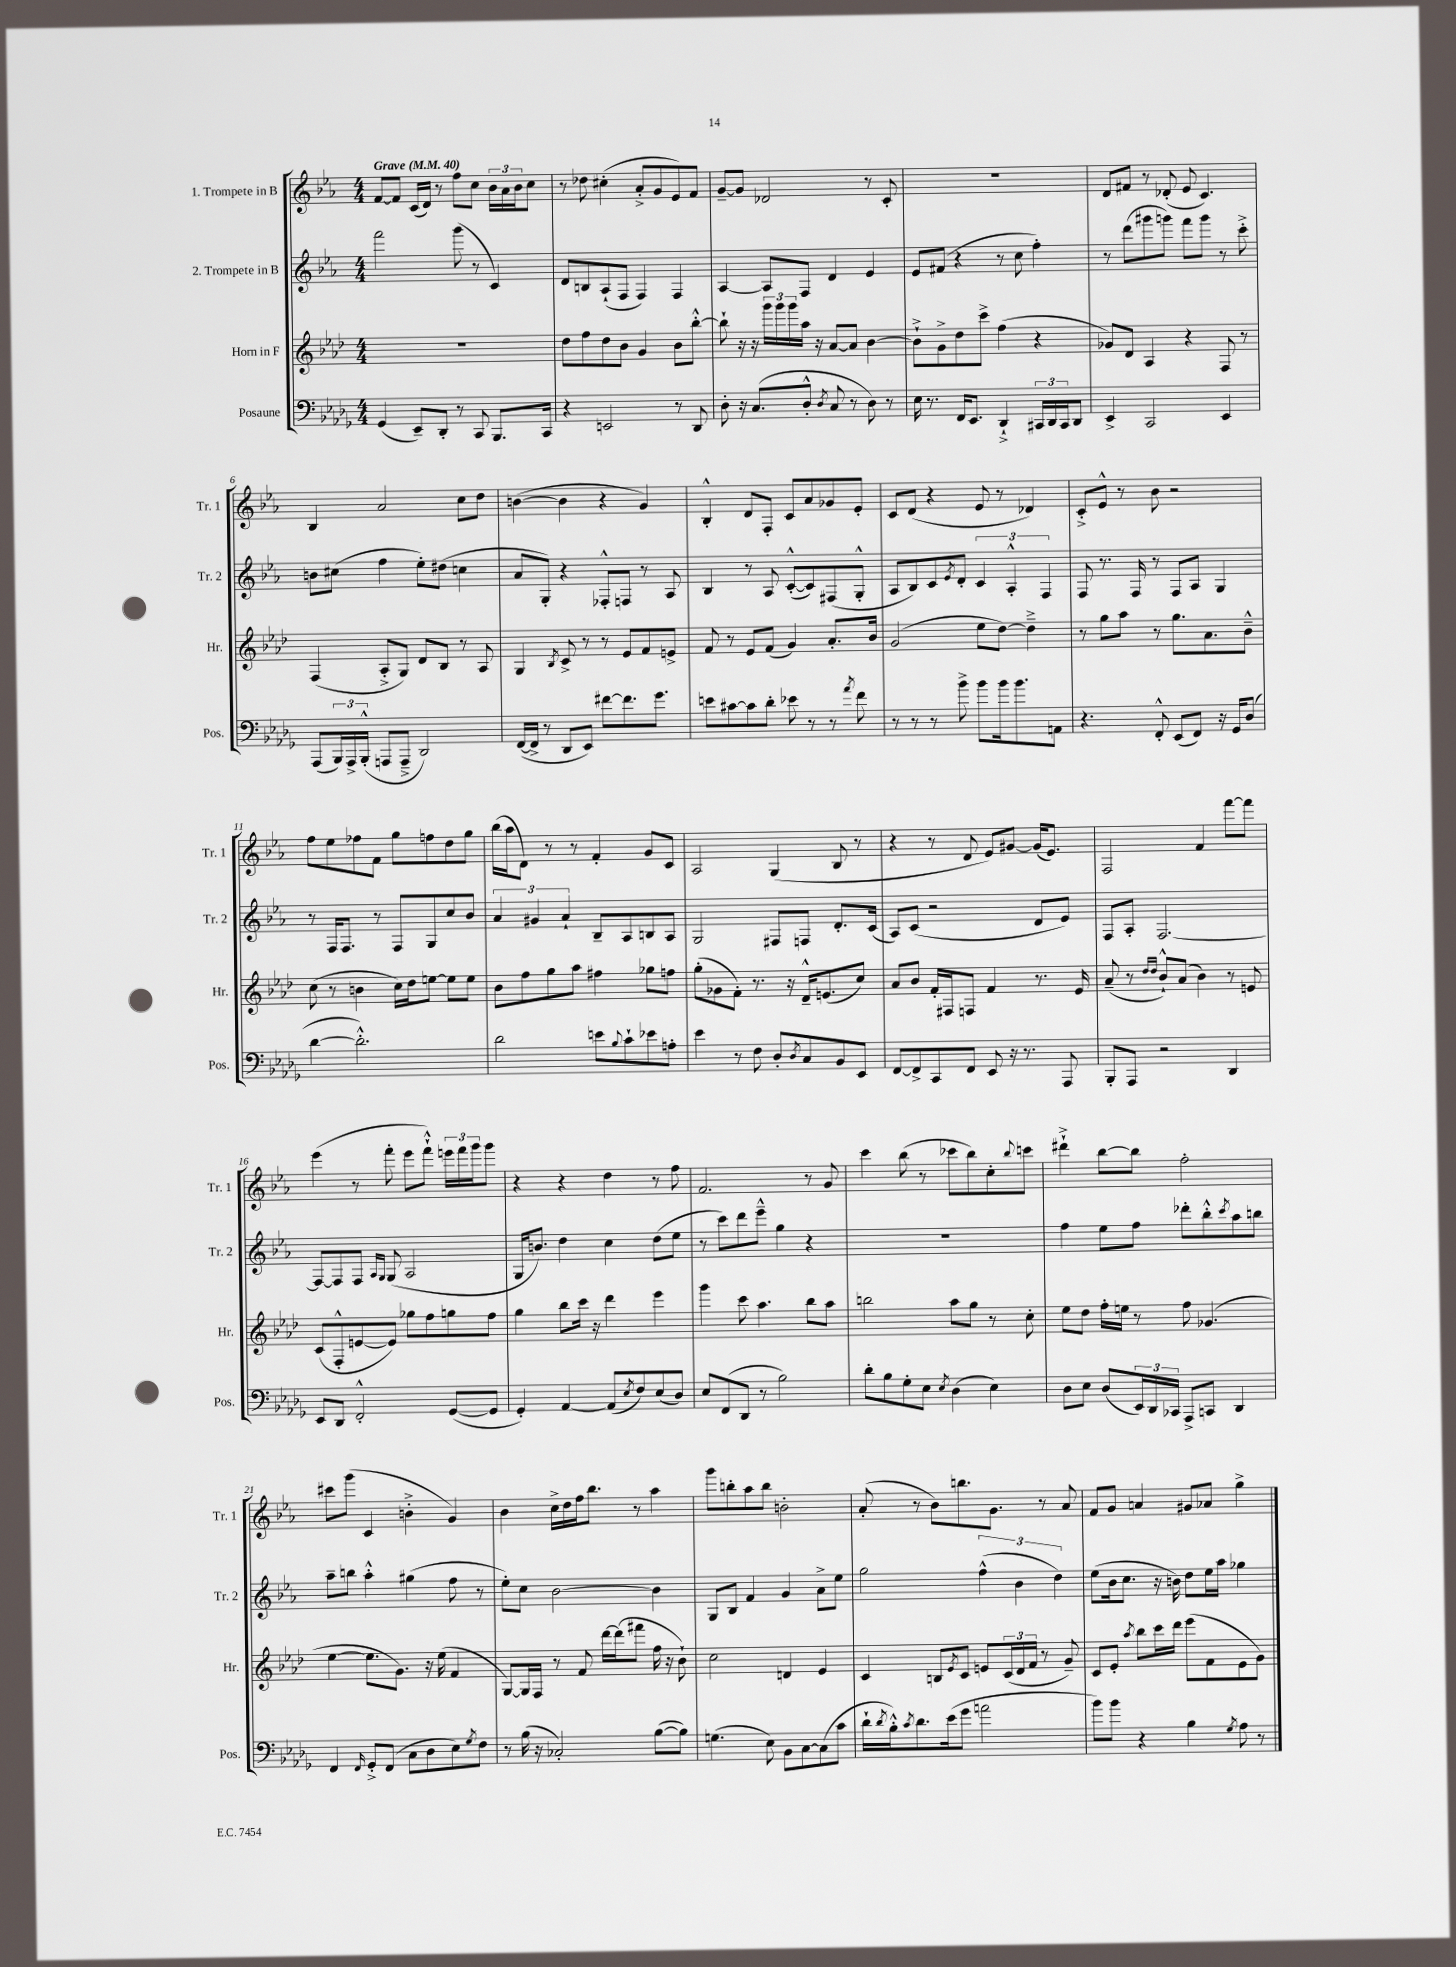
<<
\new StaffGroup <<
\new Staff = "s0" \with { instrumentName = "1. Trompete in B" shortInstrumentName = "Tr. 1" } {
    \clef treble \key ees \major \numericTimeSignature \time 4/4 \tempo "Grave" 4 = 40
    f'8~ f'8 c'16( d'16) r8 f''8 c''8 \tuplet 3/2 { bes'16 aes'16 bes'16 } c''8 |
    r8 des''8 cis''4-.( aes'8-.-> g'8 ees'8) f'8 |
    g'8~-- g'8 des'2 r8 c'8-. |
    R1 |
    d'8 fis'8 r8 des'8-.( ees'8 c'4.) |
    bes4 aes'2 c''8 d''8 |
    b'4~( b'4 r4 g'4) |
    bes4-.-^ d'8 f8-. c'8 aes'8 ges'8 ees'8-. |
    c'8 d'8( r4 ees'8 r8 des'4) |
    c'8-.-> ees'8-^ r8 bes'8 r2 |
    f''8 ees''8 fes''8 f'8 g''8 f''8 d''8 g''8 |
    bes''16( aes''16 d'8) r8 r8 f'4-. g'8 c'8 |
    aes2 g4( bes8 r8 |
    r4 r8 d'8 ees'8) gis'8~ gis'16( ees'8.) |
    f2 f'4 f'''8~ f'''8 |
    ees'''4( r8 f'''8-. ees'''8 f'''8-!-^) \tuplet 3/2 { e'''16 f'''16 g'''16 } g'''8 |
    r4 r4 d''4 r8 f''8 |
    f'2. r8 g'8 |
    c'''4 bes''8( r8 ces'''8 bes''8) c''8-. \appoggiatura { bes''8 } c'''8 |
    dis'''4-!-> bes''8~ bes''8 f''2-. |
    cis'''8 g'''8( c'4 b'4-.-> g'4) |
    bes'4 c''16-> d''16 f''16 bes''8. r8 aes''4 |
    g'''8 b''8-. aes''8 b''8 b'2-. |
    aes'8-.( r8 bes'8) b''8. g'8. r8 aes'8 |
    f'8 g'8 a'4 gis'8 aes'8 g''4-> \bar "|." |
}
\new Staff = "s1" \with { instrumentName = "2. Trompete in B" shortInstrumentName = "Tr. 2" } {
    \clef treble \key ees \major \numericTimeSignature \time 4/4
    f'''2 g'''8( r8 c'4) |
    d'8 b8 aes8-!( f8 f4) f4 |
    aes4~ aes8 f8 d'4 ees'4 |
    ees'8 fis'8( r4 r8 c''8 f''4-.) |
    r8 d'''8( gis'''8 g'''8) f'''8 g'''8 r8 c'''8-.-> |
    b'8 cis''8( f''4 ees''8-.) dis''8( c''4 |
    aes'8 g8-.) r4 fes8-.-^ f8 r8 aes8 |
    bes4 r8 aes8 c'8~-.-^( c'8) fis8( g8-.-^ |
    aes8 bes8) c'8 \acciaccatura { ees'8 } d'8-. \tuplet 3/2 { c'4 aes4-.-^ f4 } |
    f8 r8. f16 r8 f8 aes8 g4 |
    r8 f16 f8. r8 f8 g8 c''8 bes'8 |
    \tuplet 3/2 { aes'4 gis'4 aes'4-! } bes8-- aes8 b8 aes8 |
    g2 fis8 f8 d'8.-. c'16( |
    aes8) c'8( r2 d'8 ees'8) |
    f8 aes8-. f2.~ |
    f8~ f8 f8 \grace { aes16 g16 } g8( aes2 |
    g16 b'8.) d''4 c''4 d''8( ees''8 |
    r8 c'''8) d'''8 ees'''8---^ g''4 r4 |
    R1 |
    f''4 ees''8 f''8 des'''8-. bes''8-.-^ \acciaccatura { c'''8 } aes''8 b''8 |
    aes''8-- b''8 aes''4-.-^ gis''4( f''8 r8 |
    ees''8-.) c''8 bes'2~ bes'4 |
    g8 bes8 f'4 g'4 aes'8-> ees''8 |
    g''2 \tuplet 3/2 { f''4-^( bes'4 d''4) } |
    ees''8( bes'16 c''8. r16 b'16) d''8 ees''16 aes''16 ges''4 \bar "|." |
}
\new Staff = "s2" \with { instrumentName = "Horn in F" shortInstrumentName = "Hr." } {
    \clef treble \key aes \major \numericTimeSignature \time 4/4
    R1 |
    des''8 f''8 des''8 bes'8 g'4 bes'8 bes''8~-.-^ |
    bes''8-! r16 r16 \tuplet 3/2 { g'''16 g'''16 g'''16 } aes''16 r16 aes'8~ aes'8 bes'4~ |
    bes'8-!-> g'8-> des''8 c'''8-> f''4( r4 |
    ges'8) des'8 aes4 r4 f8 r8 |
    f4( aes8-.-> g8) des'8 bes8 r8 aes8 |
    g4 \acciaccatura { bes8 } c'8-> r8 r8 ees'8 f'8 e'8-> |
    f'8 r8 ees'8 f'8( g'4) aes'8.-. bes'16 |
    g'2( ees''8 des''8~) des''4---> |
    r8 g''8 aes''8 r8 g''8. aes'8. bes'8---^ |
    c''8( r8 b'4 c''16) des''16 e''8~ e''8 e''8 |
    bes'8 f''8 g''8 aes''8 fis''4 ges''8 f''8 |
    g''8-.( ges'8 f'8-.) r8. r16 des'16---^ e'8.( c''8) |
    aes'8 bes'8 f'16-. fis16 f8 f'4 r8. ees'16 |
    aes'8--( r8 \grace { des''16 des''16 } bes'8-!-^) aes'8( bes'4) r8 e'8 |
    c'8( f8-.-^ e'8~ e'8) ges''8 f''8 g''8 f''8 |
    g''4 bes''8 c'''16 r16 des'''4 ees'''4 |
    g'''4 c'''8 aes''4. bes''8 aes''8 |
    b''2 aes''8 g''8 r8 c''8-. |
    ees''8 des''8 f''16-. e''16 r8 f''8 ges'4.( |
    ees''4~ ees''8. g'8.) r16 ees''16( f'4 |
    g8~) g16 f16 r8 f'8 des'''16~ des'''16( fis'''8 f''16 r16 bes'8-!) |
    c''2 d'4 ees'4 |
    c'4 b8 \acciaccatura { ees'8 } c'8 e'8 \tuplet 3/2 { c'16( des'16 f'16 } r8 g'8--) |
    c'8 ees'8-. \acciaccatura { aes''8 } bes''8 c'''16 des'''16 ees'''8( f'8 ees'8 g'8) \bar "|." |
}
\new Staff = "s3" \with { instrumentName = "Posaune" shortInstrumentName = "Pos." } {
    \clef bass \key des \major \numericTimeSignature \time 4/4
    ges,4( ees,8--) des,8-. r8 c,8 bes,,8. c,16 |
    r4 e,2 r8 des,8 |
    des8-. r16 c8.( des8-.-^ \acciaccatura { des8 } c8 r8 des8) r8 |
    ees16 r8. f,16 ees,8. des,4-!-> \tuplet 3/2 { cis,16 des,16 cis,16 } des,8 |
    ees,4-> c,2 ees,4 |
    aes,,8( \tuplet 3/2 { bes,,16) aes,,16-> bes,,16-.-^( } a,,8 a,,8---> des,2) |
    f,16~( f,16-> r8 des,8 ees,8) fis'8~ fis'8. ges'8. |
    e'8 cis'8~ cis'8 des'8-. ees'8 r8 r8 \acciaccatura { aes'8 } f'8 |
    r8 r8 r8 bes'8-> bes'8 bes'16 bes'8. a,8 |
    r4. f,8-.-^ ees,8( f,8) r16 ges,16 des8( |
    des'4~ des'2.-.-^) |
    des'2 e'8 \appoggiatura { bes8 } c'8-! ees'8 a8-. |
    ees'4 r8 f8 des8-. \acciaccatura { des8 } c8 bes,8 ees,8 |
    f,8~ f,8-> c,8 f,8 ees,8 r16 r8. aes,,8 |
    bes,,8-. aes,,8 r2 des,4 |
    ees,8 des,8 f,2-.-^ ges,8~( ges,8 |
    ges,4-.) aes,4~ aes,8( \acciaccatura { ees8 } f8) ees8( des8) |
    ees8 f,8( des,8 r8 bes2) |
    des'8-. bes8 ges8-. ees8 \acciaccatura { ees8 } des4( ees4) |
    des8 ees8 des8( \tuplet 3/2 { ees,16) des,16 ces,16 } aes,,8-> c,8 des,4 |
    f,4 \grace { f,16 } ges,8-.-> f,8( c8 des8 ees8) \acciaccatura { ges8 } f8 |
    r8 bes16( r16 ces2-.) bes8~( bes8) |
    g4.( ees8) bes,8 c8~ c8( c'8 |
    des'16-! \acciaccatura { des'8 } bes16-.-^) \acciaccatura { c'8 } des'8. ees'16( ges'8 a'2 |
    bes'8) bes'8 r4 bes4 \acciaccatura { ges8 } aes8 r8 \bar "|." |
}
>>
>>
